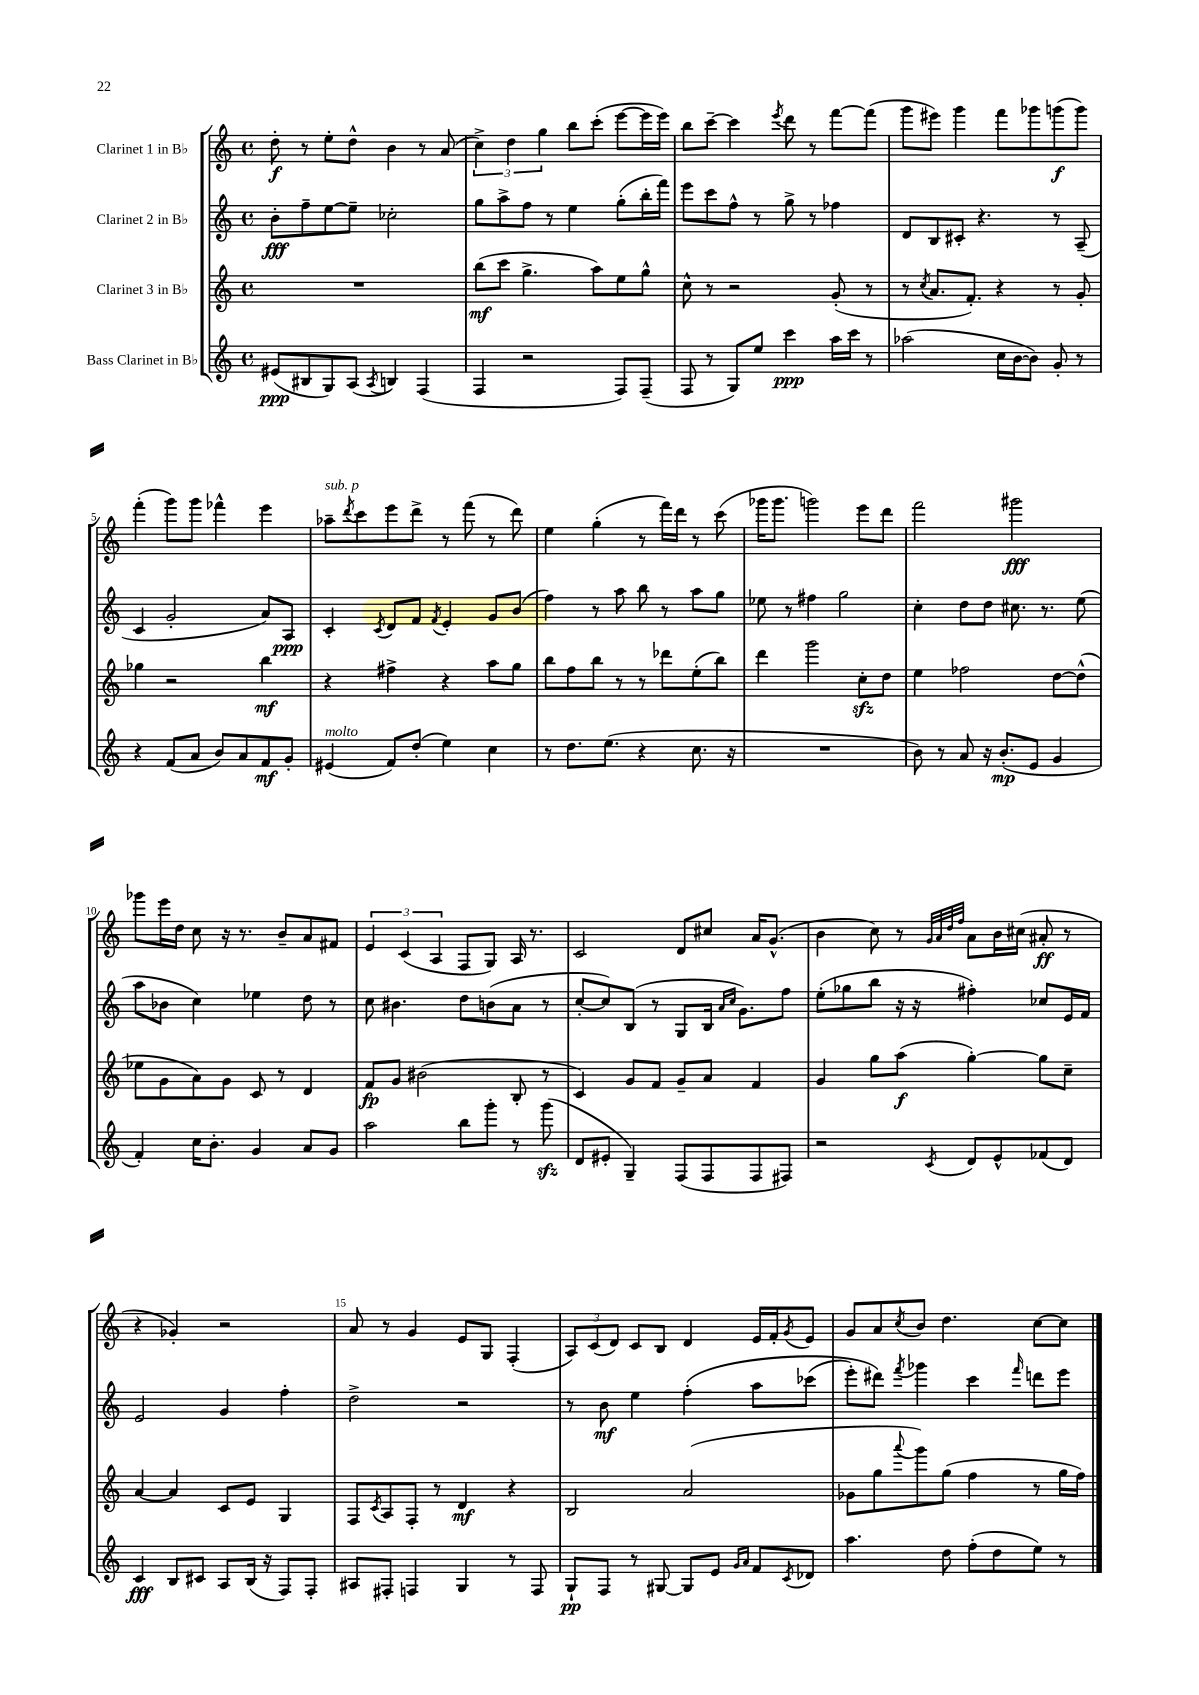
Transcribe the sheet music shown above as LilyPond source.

<<
\new StaffGroup <<
\new Staff = "s0" \with { instrumentName = "Clarinet 1 in Bb" } {
    \clef treble \key c \major \defaultTimeSignature \time 4/4
    d''8-.\f r8 e''8-. d''8-^ b'4 r8 a'8( |
    \tuplet 3/2 { c''4->) d''4 g''4 } b''8 c'''8-.( e'''8~ e'''16 e'''16) |
    b''8 c'''8~-- c'''4 \acciaccatura { e'''8 } d'''8 r8 f'''8~ f'''8( |
    g'''8 eis'''8) g'''4 f'''8 ges'''8 g'''8\f( g'''8) |
    f'''4-.( g'''8) g'''8 fes'''4-^ e'''4 |
    aes''8--^\markup { \italic "sub. p" } \acciaccatura { d'''8 } c'''8 e'''8 d'''8-> r8 f'''8( r8 d'''8) |
    e''4 g''4-.( r8 f'''16) d'''16 r8 c'''8( |
    ges'''16 ges'''8. g'''2) e'''8 d'''8 |
    f'''2 gis'''2\fff |
    ges'''8 e'''16 d''16 c''8 r16 r8. b'8-- a'8 fis'8 |
    \tuplet 3/2 { e'4 c'4( a4 } f8 g8) a16 r8. |
    c'2 d'8 cis''8 a'16 g'8.-^( |
    b'4 c''8) r8 \grace { g'32 a'32 d''32 f''32 } a'8 b'16 cis''16( ais'8-.\ff r8 |
    r4 ges'4-.) r2 |
    a'8 r8 g'4 e'8 g8 f4-.( |
    \tuplet 3/2 { a8) c'8( d'8) } c'8 b8 d'4 e'16 f'16-. \acciaccatura { g'8 } e'8 |
    g'8 a'8 \acciaccatura { c''8 } b'8 d''4. c''8~ c''8 \bar "|." |
}
\new Staff = "s1" \with { instrumentName = "Clarinet 2 in Bb" } {
    \clef treble \key c \major \defaultTimeSignature \time 4/4
    b'8-.\fff f''8-- e''8~ e''8-- ces''2-. |
    g''8 a''8-> f''8 r8 e''4 g''8-.( b''16-. f'''16) |
    e'''8 c'''8 f''8-^ r8 g''8-> r8 fes''4 |
    d'8 b8 cis'8-. r4. r8 a8--( |
    c'4 g'2-. a'8) a8\ppp |
    c'4-. \acciaccatura { c'8 } d'8 f'8 \acciaccatura { f'8 } e'4-. g'8 b'8( |
    f''4) r8 a''8 b''8 r8 a''8 g''8 |
    ees''8 r8 fis''4 g''2 |
    c''4-. d''8 d''8 cis''8. r8. e''8( |
    a''8 bes'8 c''4) ees''4 d''8 r8 |
    c''8 bis'4. d''8 b'8( a'8 r8 |
    c''8~-. c''8) b8( r8 g8 b16 \grace { a'16 c''16 } g'8.) f''8 |
    e''8-.( ges''8 b''8 r16 r16 fis''4-.) ces''8 e'16 f'16 |
    e'2 g'4 f''4-. |
    d''2-> r2 |
    r8 b'8\mf e''4 f''4-.\( a''8 ces'''8( |
    e'''8-.) dis'''8\) \acciaccatura { f'''8 } ges'''4 c'''4 \grace { f'''16 } d'''8 e'''8 \bar "|." |
}
\new Staff = "s2" \with { instrumentName = "Clarinet 3 in Bb" } {
    \clef treble \key c \major \defaultTimeSignature \time 4/4
    R1 |
    b''8\mf( c'''8 g''4.-> a''8) e''8 g''8-^ |
    c''8-^ r8 r2 g'8-.( r8 |
    r8 \acciaccatura { c''8 } a'8. f'8.-.) r4 r8 g'8-. |
    ges''4 r2 b''4\mf |
    r4 fis''4-> r4 a''8 g''8 |
    b''8 f''8 b''8 r8 r8 des'''8 e''8-.( b''8) |
    d'''4 g'''2 c''8-.\sfz d''8 |
    e''4 fes''2 d''8~ d''8-^( |
    ees''8 g'8 a'8) g'8 c'8 r8 d'4 |
    f'8\fp g'8 bis'2( b8-. r8 |
    c'4) g'8 f'8 g'8-- a'8 f'4 |
    g'4 g''8 a''8\f( g''4~-.) g''8 c''8-- |
    a'4~ a'4 c'8 e'8 g4 |
    f8 \acciaccatura { c'8 } a8 f8-. r8 d'4\mf r4 |
    b2 a'2( |
    ges'8 g''8 \appoggiatura { a'''8 } g'''8) g''8( f''4 r8 g''16 f''16) \bar "|." |
}
\new Staff = "s3" \with { instrumentName = "Bass Clarinet in Bb" } {
    \clef treble \key c \major \defaultTimeSignature \time 4/4
    eis'8\ppp( bis8 g8) a8( \acciaccatura { a8 } b4) f4( |
    f4 r2 f8) f8--( |
    f8 r8 g8) e''8 c'''4\ppp a''16 c'''16 r8 |
    aes''2( c''16 b'16~ b'8) g'8-. r8 |
    r4 f'8( a'8 b'8) a'8 f'8\mf g'8-. |
    eis'4^\markup { \italic "molto" }( f'8) d''8-.( e''4) c''4 |
    r8 d''8. e''8.( r4 c''8. r16 |
    R1 |
    b'8) r8 a'8 r16 b'8.-.\mp( e'8 g'4 |
    f'4-.) c''16 b'8.-. g'4 a'8 g'8 |
    a''2 b''8 g'''8-. r8 g'''8\sfz( |
    d'8 eis'8-. g4--) f8( f8 f8 fis8) |
    r2 \acciaccatura { c'8 } d'8 e'8-^ fes'8( d'8) |
    c'4\fff b8 cis'8 a8 b16( r16 f8) f8-. |
    ais8 fis8-. f4 g4 r8 f8 |
    g8-!\pp f8 r8 gis8~ gis8 e'8 \grace { g'16 a'16 } f'8 \acciaccatura { c'8 } des'8 |
    a''4. d''8 f''8-.( d''8 e''8) r8 \bar "|." |
}
>>
>>
\layout { \context { \Score \override BarNumber.break-visibility = ##(#f #t #t) barNumberVisibility = #(every-nth-bar-number-visible 5) } }
